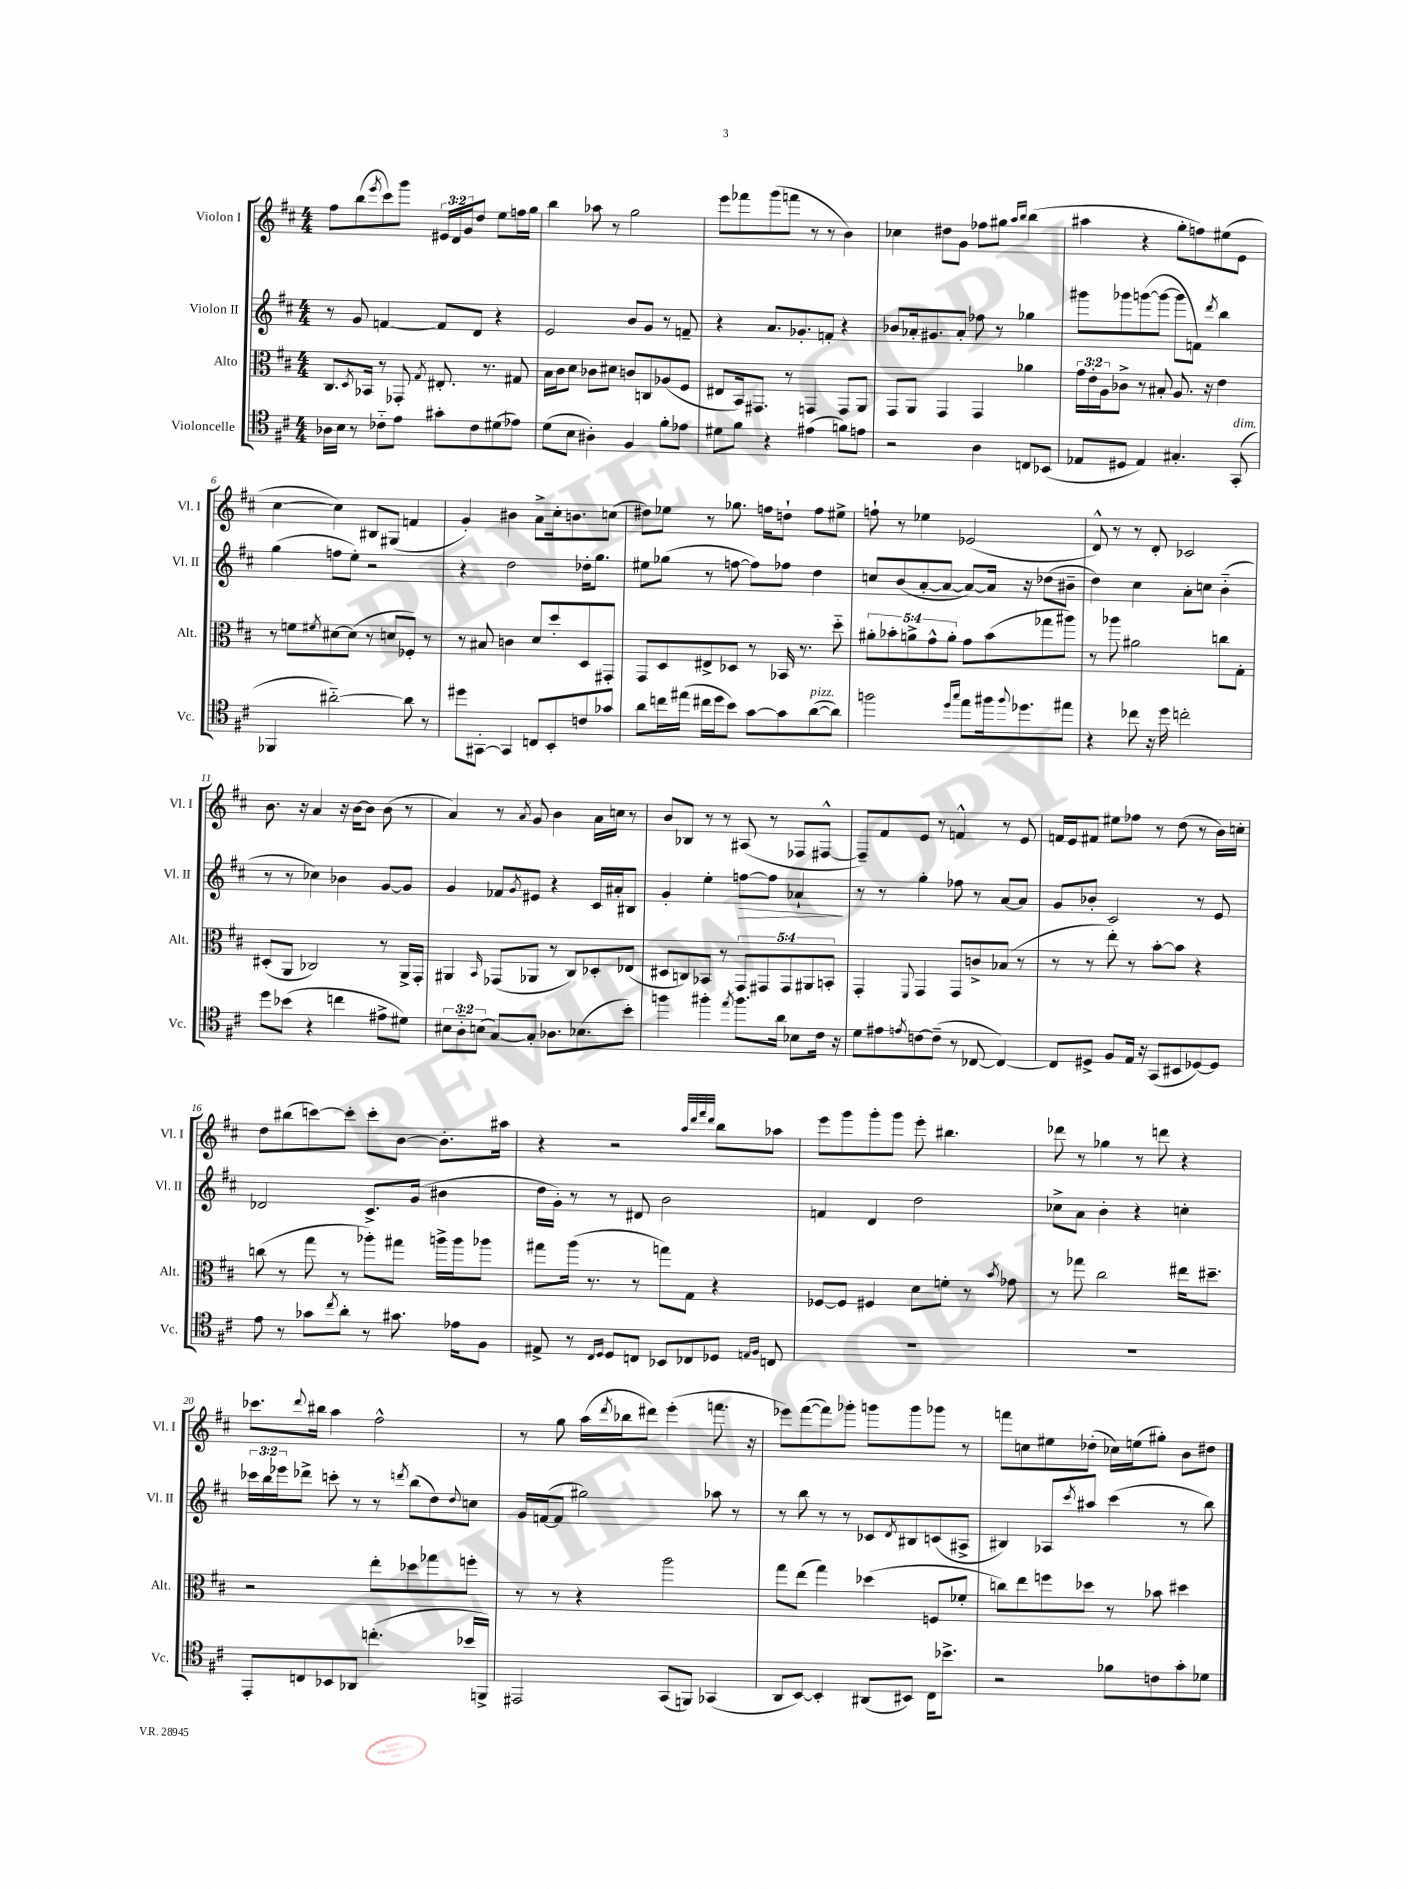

**kern	**kern	**kern	**kern
*staff4	*staff3	*staff2	*staff1
*clefC4	*clefC3	*clefG2	*clefG2
*k[f#c#]	*k[f#c#]	*k[f#c#]	*k[f#c#]
*M4/4	*M4/4	*M4/4	*M4/4
16A-	8.C#	8r	8ff#
16B	.	.	.
8r	.	8g	(8bb
.	8qD	.	.
.	16BB-	.	.
.	.	.	8qeee
8c-'~	8r	[4f	8ccc#)
8e	8GG-'	.	8ggg
.	8qG	.	.
8g#'	8.E#'	8f]	24e#
.	.	.	24d
.	.	.	24g
8c-	.	8d	8dd
.	8.r	.	.
(8d#	.	4r	8ee
8e-)	8G#	.	16ff
.	.	.	16gg
=	=	=	=
(8d	16B	2e	4bb
.	16c#	.	.
8B	8d	.	.
4A#')	8c-	.	8aa-
.	8d#	.	8r
4F#	8c	8b	2gg
.	8C	8g	.
8f#'	(8A-	8r	.
8e-	8F#	8f~	.
=	=	=	=
8d#	8E#	4r	8eee
8f#	16BB)	.	8fff-
.	8.GG#	.	.
4r	.	8.a	(8ggg
.	8r	.	8fff
.	.	8.g-'	.
(4e#	4GG	.	8r
.	.	8f'	8r
8f)	8GG	4r	4b)
8e	8AA	.	.
=	=	=	=
2r	8GG	8b-	4cc-
.	8AA	16a-'	.
.	.	8.g#	.
.	4GG	.	8dd#
.	.	8a-'	8g
4A	4GG	8ff-	8ff-
.	.	8r	8gg#
.	.	.	16qqaa
.	.	.	16qqbb
8C	4a-	4gg-	(4bb
(8BB-	.	.	.
=	=	=	=
8E-	24g	8ggg#	4aa#
.	24e'	.	.
.	24A	.	.
8D#	8c-^	8ggg-	.
4E-)	8r	([8ggg	4r
.	8B#'	8ggg_	.
4.G#'	8.A	8ggg]	8gg'
.	.	8f)	8ff)
.	16r	.	.
.	.	8qddd	.
.	4e	4bb	(8ee#
(8GG'	.	.	8e
=	=	=	=
4FF-	8r	(4gg	[4cc#
.	8f	.	.
.	8qf#	.	.
[2a#'~)	[8d#	8ff	4cc#])
.	(8d#]	8ee')	.
.	8r	2r	8B#
.	8d	.	(8G#
8a#]	8F-')	.	4f
8r	8r	.	.
=	=	=	=
8dd#	8r	4r	4g')
[8GG#'	8B#	.	.
4GG#]	4c	2dd	4b#
8C	8d	.	8a^
8BB'	8dd'	.	16cc#'
.	.	.	8.b
8c	8D	16dd-'	.
.	.	8.gg	.
8g-	8GG#'	.	(8cc
=	=	=	=
8a	8GG	8ee#	8dd#)
16cc	8D	(8gg-	8ee-
(16ee#	.	.	.
16cc#	8E#^	8r	8r
16dd	.	.	.
8b)	8D-	[8ff	8.gg-
[8g	8r	8ff])	.
.	.	.	16ff
8g]	16BB-	8ff-	8dd`
.	8.r	.	.
([8a	.	4dd	8ff
8a])	8dd'~	.	8ee#^
=	=	=	=
2ff	10a#'	8cc	8ff`
.	10b-'	.	.
.	.	(8b	8r
.	10a^	.	.
.	.	[8a'	4ee-
.	10g^^	.	.
.	.	8a_	.
.	10a'	.	.
16qqdd	.	.	.
16qqgg	.	.	.
8ee	8g	8a_)	(2e-
16ff#	(8b-	16a]	.
8qqff#	.	.	.
8.dd-	.	16r	.
.	8gg-	(8dd-	.
8ee#	8aa#)	8b#~	.
=	=	=	=
4r	8r	4dd)	8d^^)
.	8aa-	.	8r
8cc-	2a#	4cc#	8r
16r	.	.	8d'
16dd	.	.	.
2cc'	.	8a'	2c-
.	.	8cc	.
.	8cc	(4b'~	.
.	8G'	.	.
=	=	=	=
8dd	(8D#'	8r	8.b
(8b-	8AA	8r	.
.	.	.	16r
4r	2C-)	4cc-)	4a
4cc	.	4b-	16r
.	.	.	[16b
.	.	.	8b]
8e#^	8r	[8g	(8b
8d#)	16AA^	8g]	8r
.	16GG'	.	.
=	=	=	=
12B#	4AA#	4g	4a)
12A'~	.	.	.
(12B	.	.	.
.	16qqBB	.	.
[8G)	(8GG-	8f-	8r
.	.	8qg	8qa
8G']	8AA-	8e#	8g
8.A-	8r	4r	4b
.	8C#)	.	.
(8.B-	.	.	.
.	8D-'	16c#	16a
.	.	16a#'	16cc
8b')	(8E-	8B#	8r
=	=	=	=
4ff	8D#	4g'	8b
.	8C)	.	8B-
4ff#'	8BB-	4ee'	8r
.	8r	.	8r
8qee	.	.	.
8.ff#	10GG	[8ff	(8A#
.	10GG#	.	.
.	.	8ff]	8r
16a	.	.	.
.	10GG#	.	.
8B-	.	4a-`	8F-
.	10AA#	.	.
16c#	.	.	[8F#^^
.	10BB'	.	.
16r	.	.	.
=	=	=	=
8d	4GG'	8r	8F#~])
8e#	.	8r	8f#
8qe	8qqFF#	.	.
[8c	4GG	4gg'	8e
(8c~]	.	.	8r
8r	8GG	8ff-	4f^^
[8C-	8c^	8r	.
4C-_)	(8B-	[8a	8r
.	8r	8a]	8e
=	=	=	=
8C-]	8r	8g	16f
.	.	.	16e
8D#^	8r	8b-'	8f#
8F#	8ee')	2c#	8ee#
16E	8r	.	8ff-
16r	.	.	.
(8GG	[8b'	.	8r
8BB#	8b]	.	(8dd
[8D-)	4r	8r	8r
8D-]	.	8e	16b)
.	.	.	16cc'
=	=	=	=
8e	(8cc	2d-	8dd
8r	8r	.	(8bb#
8g-	8gg	.	[8ccc)
8qcc#	.	.	.
8a'	8r	.	8ccc']
8r	8aa-')	8.c#^	8ccc'
8.g#	8gg#	.	[8b
.	.	(16g	.
.	16aa^	4b#	8.b']
16e-	16aa	.	.
8F#	8aa-	.	.
.	.	.	16aa#
=	=	=	=
8E#^	8gg#	16dd	4r
.	.	16g')	.
8r	(16aa	8r	.
.	8.r	.	.
16qqC#	.	.	.
16qqD	.	.	.
8D	.	8r	2r
8C	8r	8d#	.
8BB-	8gg)	2b	.
8C-	8G	.	.
.	.	.	32qqaa
.	.	.	32qqddd
.	.	.	32qqfff#
.	.	.	32qqddd
8D-	4r	.	8bb
16qqE	.	.	.
16qqF#	.	.	.
8C	.	.	8aa-
=	=	=	=
1r	[8F-	4f	8eee
.	8F-]	.	8ggg
.	4F#	4d	8ggg'
.	.	.	8ggg
.	8d	2dd	8eee'
.	8f'	.	4.bb#
.	8r	.	.
.	8qb	.	.
.	8g-	.	.
=	=	=	=
1r	8r	8cc-^	8ddd-
.	8gg-	8a	8r
.	2cc#	4b'	4gg-
.	.	4r	8r
.	.	.	8ddd
.	16ee#	4cc'	4r
.	8.dd#~	.	.
=	=	=	=
8EE'	2r	24ccc-	8.ccc-
.	.	24bb	.
.	.	24eee-	.
8C	.	8ddd-^	.
.	.	.	8qqddd
.	.	.	16bb#
8BB-	.	8ccc'	4aa
8AA-	.	8r	.
(4.cc'	8ee'	8r	2ff#^^
.	.	8qddd	.
.	8dd-	(8bb	.
.	8gg-	8dd)	.
.	.	8qqdd	.
16b-	8ff'	8cc	.
16FF^)	.	.	.
=	=	=	=
2EE#	8r	16g	8r
.	.	([16f	.
.	8r	8f]	8gg
.	4r	2gg#)	(16aa
.	.	.	8qddd
.	.	.	16bb-
.	.	.	8ddd#)
(8GG	2aa	.	(4eee'
8FF)	.	.	.
(4GG-	.	8aa-	8.fff
.	.	8r	.
.	.	.	16r
=	=	=	=
8AA	8gg	8r	8eee-)
[8BB)	(8ee	8bb	([8fff#
4BB']	4gg)	8r	8fff#])
.	.	8r	8ggg-'
(8AA#	(4dd-	8c-	8ggg
.	.	8qd	.
8BB#)	.	8B#	8ggg
16C#	8F	(8c	8ggg-
8.b-^	.	.	.
.	8f-'	8A#^	8r
=	=	=	=
2r	8cc)	4B#)	8fff
.	8ee	.	8cc
.	8ff	8A-	8ee#
.	.	8qccc#	.
.	8dd-	8aa#	(8dd-'
8f-	8r	(4ccc#	16cc-)
.	.	.	(16ee
8c	8b-	.	8gg#')
8g'	4dd#	8r	8b
8d-	.	8bb)	8dd#
==	==	==	==
*-	*-	*-	*-
